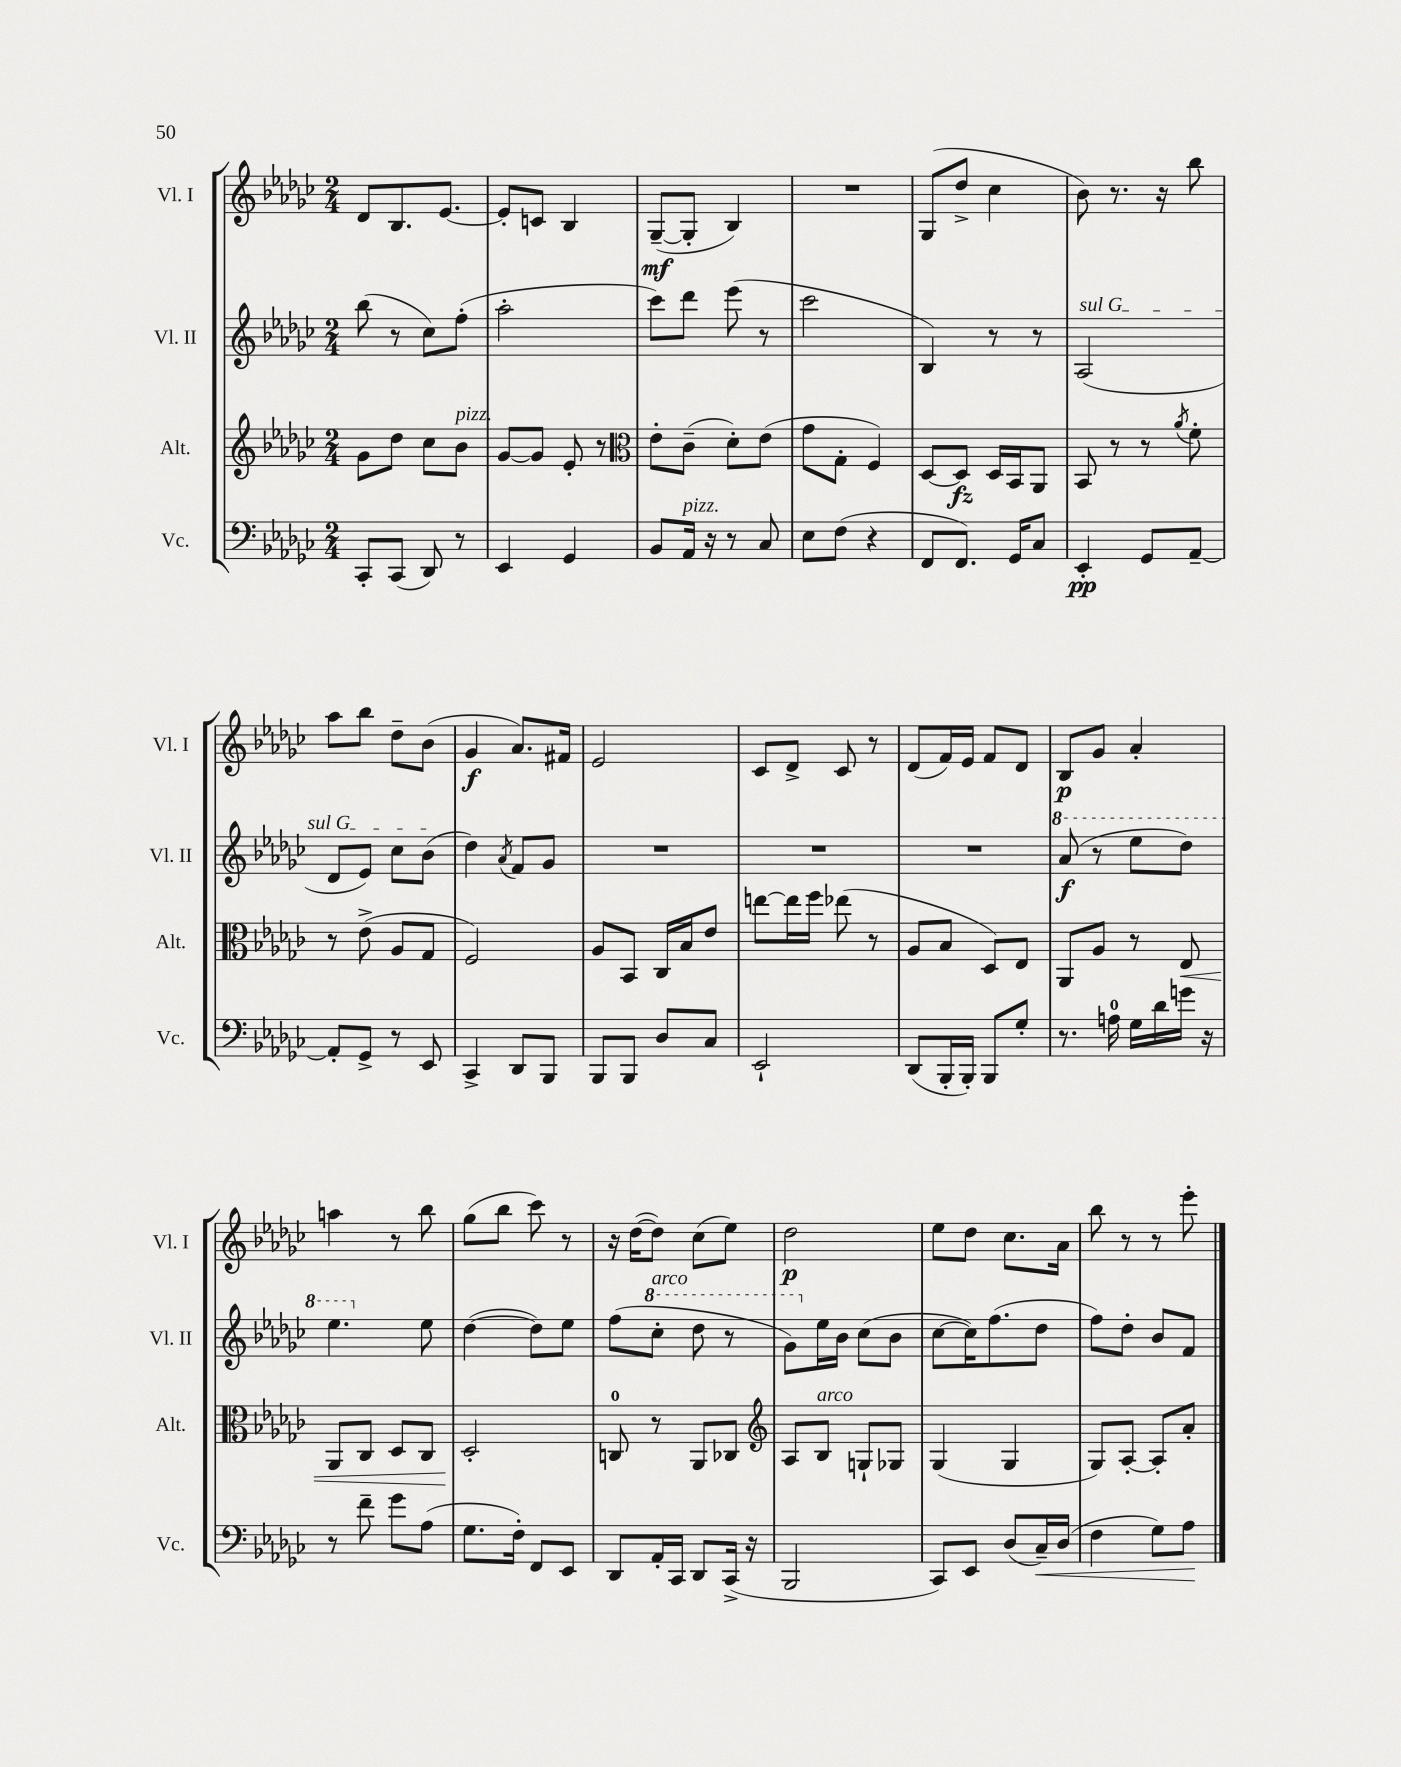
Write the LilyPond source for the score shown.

<<
\new StaffGroup <<
\new Staff = "s0" \with { instrumentName = "Vl. I" shortInstrumentName = "Vl. I" } {
    \clef treble \key ges \major \numericTimeSignature \time 2/4
    des'8 bes8. ees'8.~ |
    ees'8-. c'8 bes4 |
    ges8~--\mf( ges8-. bes4) |
    R2 |
    ges8( des''8-> ces''4 |
    bes'8) r8. r16 bes''8 |
    aes''8 bes''8 des''8-- bes'8( |
    ges'4\f aes'8.) fis'16 |
    ees'2 |
    ces'8 des'8-> ces'8 r8 |
    des'8( f'16) ees'16 f'8 des'8 |
    bes8\p ges'8 aes'4-. |
    a''4 r8 bes''8 |
    ges''8( bes''8 ces'''8) r8 |
    r16 des''16~( des''8) ces''8( ees''8) |
    des''2\p |
    ees''8 des''8 ces''8. aes'16 |
    bes''8 r8 r8 ees'''8-. \bar "|." |
}
\new Staff = "s1" \with { instrumentName = "Vl. II" shortInstrumentName = "Vl. II" } {
    \clef treble \key ges \major \numericTimeSignature \time 2/4
    bes''8( r8 ces''8) f''8-.( |
    aes''2-. |
    ces'''8) des'''8 ees'''8( r8 |
    ces'''2 |
    bes4) r8 r8 |
    \once \override TextSpanner.bound-details.left.text = \markup { \italic "sul G" } aes2\startTextSpan( |
    des'8 ees'8) ces''8 bes'8\stopTextSpan( |
    des''4) \acciaccatura { aes'8 } f'8 ges'8 |
    R2 |
    R2 |
    R2 |
    \ottava #1 aes''8\f( r8 ees'''8 des'''8) |
    ees'''4. \ottava #0 ees''8 |
    des''4~( des''8) ees''8 |
    f''8( \ottava #1 ces'''8-.^\markup { \italic "arco" } des'''8 r8 |
    ges''8) \ottava #0 ees''16 bes'16 ces''8( bes'8 |
    ces''8~ ces''16) f''8.( des''8 |
    f''8) des''8-. bes'8 f'8 \bar "|." |
}
\new Staff = "s2" \with { instrumentName = "Alt." shortInstrumentName = "Alt." } {
    \clef treble \key ges \major \numericTimeSignature \time 2/4
    ges'8 des''8 ces''8 bes'8^\markup { \italic "pizz." } |
    ges'8~ ges'8 ees'8-. r8 |
    \clef alto ees'8-. ces'8--( des'8-.) ees'8( |
    ges'8 ges8-. f4) |
    des8~ des8\fz des16 bes,16 aes,8 |
    bes,8 r8 r8 \acciaccatura { aes'8 } f'8-. |
    r8 ees'8->( aes8 ges8 |
    f2) |
    aes8 bes,8 ces16 bes16 ees'8 |
    e''8~ e''16 f''16 ees''8( r8 |
    aes8 bes8 des8) ees8 |
    aes,8 aes8 r8 ees8\< |
    aes,8 ces8 des8 ces8 |
    des2-.\! |
    c8-0 r8 aes,8 ces8 |
    \clef treble aes8 bes8^\markup { \italic "arco" } g8-! ges8 |
    ges4( ges4 |
    ges8) aes8~-. aes8-. aes'8-. \bar "|." |
}
\new Staff = "s3" \with { instrumentName = "Vc." shortInstrumentName = "Vc." } {
    \clef bass \key ges \major \numericTimeSignature \time 2/4
    ces,8-. ces,8( des,8) r8 |
    ees,4 ges,4 |
    bes,8 aes,16^\markup { \italic "pizz." } r16 r8 ces8 |
    ees8 f8( r4 |
    f,8 f,8.) ges,16 ces8 |
    ees,4-.\pp ges,8 aes,8~-- |
    aes,8-. ges,8-> r8 ees,8 |
    ces,4-> des,8 bes,,8 |
    bes,,8 bes,,8 des8 ces8 |
    ees,2-! |
    des,8( bes,,16-. bes,,16-.) bes,,8 ges8-. |
    r8. a16-0 ges16 des'16 g'16 r16 |
    r8 f'8-- ges'8 aes8( |
    ges8. f16-.) f,8 ees,8 |
    des,8 aes,16-. ces,16 des,8 ces,16->( r16 |
    bes,,2 |
    ces,8) ees,8 des8( ces16--\<) des16( |
    f4 ges8) aes8\! \bar "|." |
}
>>
>>
\layout { \context { \Score \remove "Bar_number_engraver" } }
